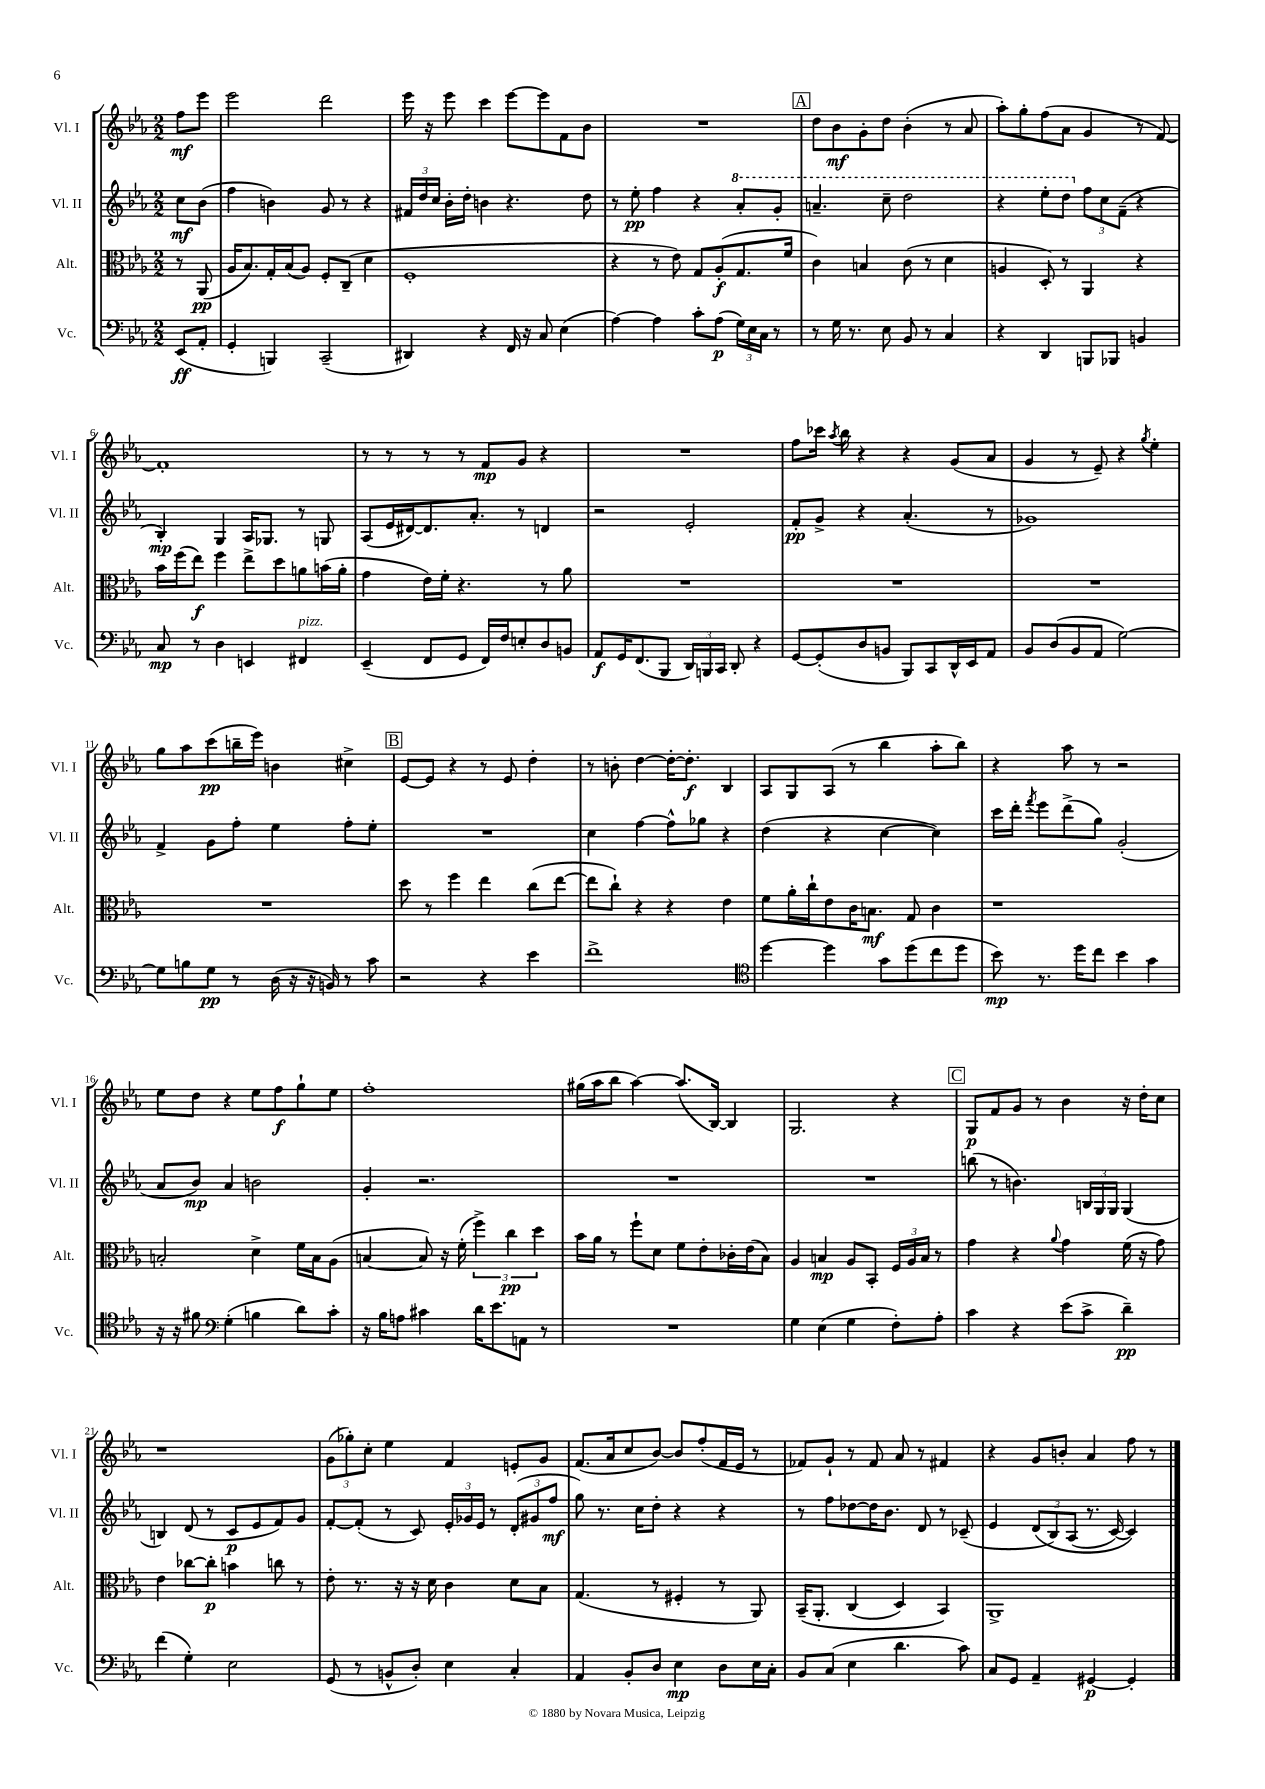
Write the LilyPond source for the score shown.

<<
\new StaffGroup <<
\new Staff = "s0" \with { instrumentName = "Vl. I" shortInstrumentName = "Vl. I" } {
    \clef treble \key ees \major \numericTimeSignature \time 2/2 \partial 4
    \autoBeamOff f''8[\mf ees'''8] |
    ees'''2 d'''2 |
    ees'''16 r16 ees'''8 c'''4 ees'''8[~ ees'''8 f'8 bes'8] |
    R1 |
    \mark \markup { \box "A" } d''8[ bes'8\mf g'8-. d''8] bes'4-.( r8 aes'8 |
    aes''8[-.) g''8-. f''8( aes'8] g'4 r8 f'8~) |
    f'1-. |
    r8 r8 r8 r8 f'8[\mp g'8] r4 |
    R1 |
    f''8[ ces'''16] \acciaccatura { aes''8 } bes''16 r4 r4 g'8[( aes'8] |
    g'4 r8 ees'8--) r4 \acciaccatura { g''8 } ees''4-. |
    g''8[ aes''8 c'''8\pp( b''16-- ees'''16]) b'4 cis''4-> |
    \mark \markup { \box "B" } ees'8[~ ees'8] r4 r8 ees'8 d''4-. |
    r8 b'8-. d''4~ d''16[~-. d''8.]-.\f bes4 |
    aes8[ g8 aes8]( r8 bes''4 aes''8[-. bes''8]) |
    r4 aes''8 r8 r2 |
    ees''8[ d''8] r4 ees''8[ f''8\f g''8-! ees''8] |
    f''1-. |
    gis''16[( aes''16 bes''8] aes''4~) aes''8.[( bes16]~) bes4 |
    g2. r4 |
    \mark \markup { \box "C" } g8[\p f'8 g'8] r8 bes'4 r16 d''16[-. c''8] |
    r1 |
    \tuplet 3/2 { g'8[( ges''8-.) c''8]-. } ees''4 f'4 e'8[-. g'8] |
    f'8.[( aes'16 c''8 bes'8]~) bes'8[ f''8-.( f'16 ees'16] r8 |
    fes'8[) g'8]-! r8 fes'8 aes'8 r8 fis'4 |
    r4 g'8[ b'8]-. aes'4 f''8 r8 \bar "|." |
}
\new Staff = "s1" \with { instrumentName = "Vl. II" shortInstrumentName = "Vl. II" } {
    \clef treble \key ees \major \numericTimeSignature \time 2/2 \partial 4
    \autoBeamOff c''8[\mf bes'8]( |
    f''4 b'4) g'8 r8 r4 |
    \tuplet 3/2 { fis'16[ d''16 c''16] } bes'16[-. d''16]-. b'4 r4. d''8 |
    r8 ees''8-.\pp f''4 r4 \ottava #1 aes''8[-. g''8]-. |
    \mark \markup { \box "A" } a''4.-- c'''8-- d'''2 |
    r4 ees'''8[-. d'''8] \ottava #0 \tuplet 3/2 { f''8[ c''8 f'8]--( } r4 |
    bes4-.\mp) g4 aes16[ ges8.] r8 g8 |
    aes8[( ees'16 dis'16~) dis'8. aes'8.]-. r8 d'4 |
    r2 ees'2-. |
    f'8[-.\pp g'8]-> r4 aes'4.-.( r8 |
    ges'1) |
    f'4-> g'8[ f''8]-. ees''4 f''8[-. ees''8]-. |
    \mark \markup { \box "B" } R1 |
    c''4 f''4~ f''8[-^ ges''8] r4 |
    d''4( r4 c''4~ c''4) |
    c'''16[ d'''16]-. \acciaccatura { f'''8 } ees'''8[ d'''8->( g''8]) g'2-.( |
    aes'8[ bes'8]\mp) aes'4 b'2 |
    g'4-. r2. |
    R1 |
    R1 |
    \mark \markup { \box "C" } b''8( r8 b'4.) \tuplet 3/2 { b16[ g16 g16] } g4( |
    b4) d'8( r8 c'8[\p ees'8 f'8) g'8] |
    f'8[~-. f'8]-.( r8 c'8) \tuplet 3/2 { ees'16[-. ges'16 ees'16] } r8 \tuplet 3/2 { d'8[-.( gis'8 f''8]\mf } |
    g''8) r8. c''16[ d''8]-. r4 r4 |
    r8 f''8[ des''8~ des''16 bes'8.] d'8 r8 ces'8--( |
    ees'4 \tuplet 3/2 { d'8[\( bes8) aes8]( } r8. c'16~) c'4\) \bar "|." |
}
\new Staff = "s2" \with { instrumentName = "Alt." shortInstrumentName = "Alt." } {
    \clef alto \key ees \major \numericTimeSignature \time 2/2 \partial 4
    \autoBeamOff r8 aes,8\pp( |
    aes16[ bes8.) g16-. bes16( aes8]) f8[-. c8]--( d'4 |
    f1-. |
    r4 r8 ees'8) g8[ aes8-.\f( g8. f'16] |
    \mark \markup { \box "A" } c'4) b4 c'8( r8 d'4 |
    a4 d8-.) r8 aes,4 r4 |
    bes'16[ f''16( ees''8]\f) f''4 ees''8[-> d''8 a'8 b'16( a'16]-. |
    g'4 ees'16[) f'16]-. r4. r8 aes'8 |
    R1 |
    R1 |
    R1 |
    R1 |
    \mark \markup { \box "B" } d''8 r8 f''4 ees''4 c''8[( ees''8]~ |
    ees''8[ c''8]-!) r4 r4 ees'4 |
    f'8[ aes'16-. c''16-! ees'8 c'16 b8.]\mf g8 c'4 |
    r1 |
    b2-. d'4-> f'16[ b16 aes8]( |
    b4~ b8) r16 f'16-.( \tuplet 3/2 { f''4->) c''4\pp d''4 } |
    bes'16[ aes'16] r8 f''8[-! d'8] f'8[ ees'8-. ces'16-. ees'16( bes8]) |
    aes4 b4\mp aes8[ bes,8]-. \tuplet 3/2 { f16[ aes16 b16] } r8 |
    \mark \markup { \box "C" } g'4 r4 \appoggiatura { aes'8 } g'4 f'16( r16 g'8) |
    ees'4 ces''8[~ ces''8]-.\p b'4 c''8 r8 |
    ees'8-. r8. r16 r16 d'16 c'4 d'8[ bes8] |
    g4.( r8 fis4-. r8 aes,8) |
    bes,16[--\( aes,8.]-. c4( d4) bes,4\) |
    aes,1-> \bar "|." |
}
\new Staff = "s3" \with { instrumentName = "Vc." shortInstrumentName = "Vc." } {
    \clef bass \key ees \major \numericTimeSignature \time 2/2 \partial 4
    \autoBeamOff ees,8[\ff( aes,8]-. |
    g,4-. b,,4) c,2--( |
    dis,4) r4 f,16 r16 c8 ees4( |
    aes4~) aes4 c'8[-. aes8]\p( \tuplet 3/2 { g16[) ees16 c16] } r8 |
    \mark \markup { \box "A" } r8 g16 r8. ees8 bes,8 r8 c4 |
    r4 d,4 b,,8[ bes,,8] b,4 |
    c8\mp r8 d4 e,4 fis,4^\markup { \italic "pizz." } |
    ees,4--( f,8[ g,8] f,16[) f16 e8-. d8 b,8] |
    aes,8[\f g,16 f,8.( bes,,8] \tuplet 3/2 { d,16[) b,,16 c,16] } d,8-. r4 |
    g,8[~ g,8-.( d8 b,8] bes,,8[) c,8 d,16-^ ees,16 aes,8] |
    bes,8[ d8( bes,8 aes,8] g2~) |
    g8[ b8 g8]\pp r8 d16( r16 r16 b,16) r8 c'8 |
    \mark \markup { \box "B" } r2 r4 ees'4 |
    f'1-> |
    \clef tenor d''4~ d''4 g'8[ d''8( c''8 d''8] |
    bes'8\mp) r8. d''16[ c''8] bes'4 g'4 |
    r16 r16 fis'8 \clef bass g4-.( b4 d'8[) c'8]-. |
    r16 bes16[ a8] cis'4 d'16[ ees'8. a,8] r8 |
    R1 |
    g4 ees4( g4 f8[-.) aes8]-. |
    \mark \markup { \box "C" } c'4 r4 ees'8[( c'8]-> d'4--\pp) |
    f'4( g4-.) ees2 |
    g,8( r8 b,8[-^ d8]-.) ees4 c4-. |
    aes,4 bes,8[-. d8] ees4\mp d8[ ees16 c16]-. |
    bes,8[ c8]( ees4 d'4. c'8) |
    c8[ g,8] aes,4-- gis,4~\p gis,4-. \bar "|." |
}
>>
>>
